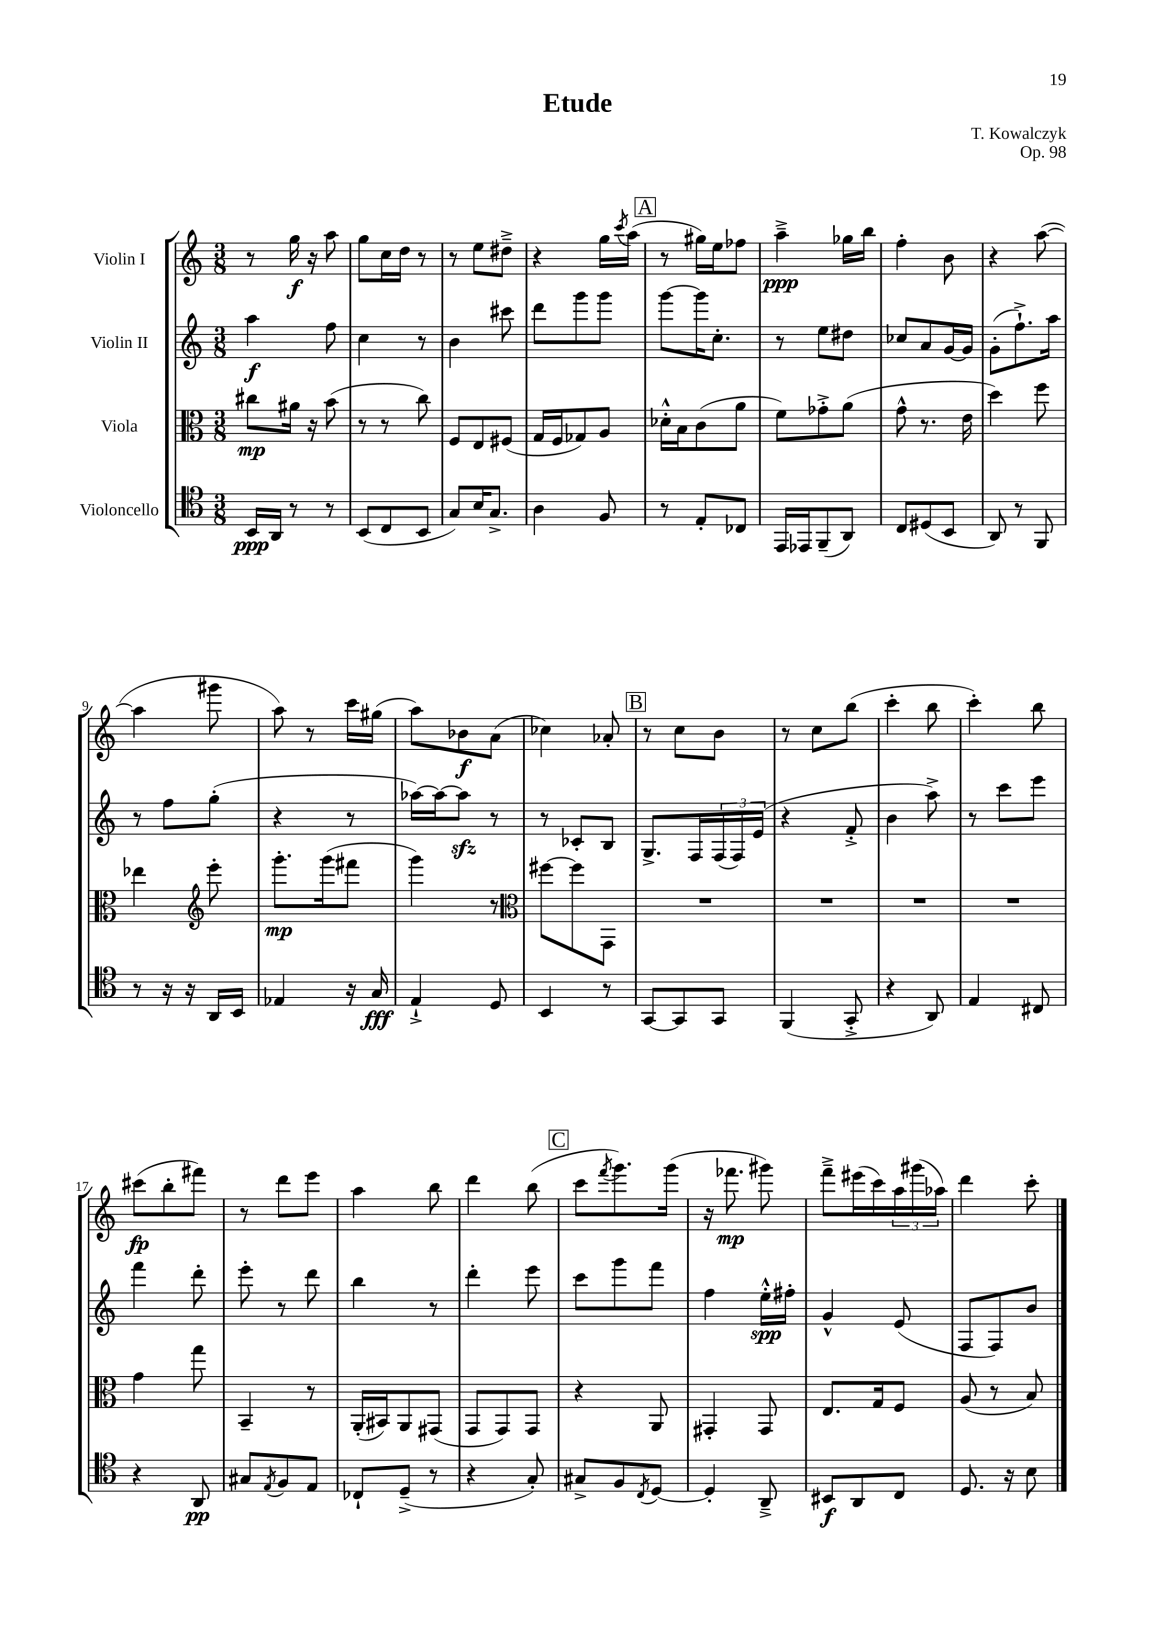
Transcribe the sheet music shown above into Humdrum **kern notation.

**kern	**dynam	**kern	**dynam	**kern	**dynam	**kern	**dynam
*part4	*part4	*part3	*part3	*part2	*part2	*part1	*part1
*staff4	*staff4	*staff3	*staff3	*staff2	*staff2	*staff1	*staff1
*I"Violoncello	*	*I"Viola	*	*I"Violin II	*	*I"Violin I	*
*clefC4	*	*clefC3	*	*clefG2	*	*clefG2	*
*k[]	*	*k[]	*	*k[]	*	*k[]	*
*M3/8	*	*M3/8	*	*M3/8	*	*M3/8	*
=1	=1	=1	=1	=1	=1	=1	=1
16BB/LL	ppp	8cc#X\L	mp	4aa\	f	8r	.
16AA/JJ	.	.	.	.	.	.	.
8r	.	16a#X\Jk	.	.	.	16gg\	f
.	.	16r	.	.	.	16r	.
8r	.	(8b\	.	8ff\	.	8aa\	.
=2	=2	=2	=2	=2	=2	=2	=2
(8BB/L	.	8r	.	4cc\	.	8gg\L	.
8C/	.	8r	.	.	.	16cc\L	.
.	.	.	.	.	.	16dd\JJ	.
8BB/J	.	8cc\)	.	8r	.	8r	.
=3	=3	=3	=3	=3	=3	=3	=3
8G/L)	.	8F/L	.	4b\	.	8r	.
16B/K	.	8E/	.	.	.	8ee\L	.
8.G^/J	.	.	.	.	.	.	.
.	.	(8F#X/J	.	8ccc#X\	.	8dd#X~^\J	.
=4	=4	=4	=4	=4	=4	=4	=4
4A\	.	16G/LL	.	8ddd\L	.	4r	.
.	.	16F/J	.	.	.	.	.
.	.	8G-X/)	.	8ggg\	.	.	.
8F/	.	8A/J	.	8ggg\J	.	16gg\LL	.
.	.	.	.	.	.	8qccc/	.
.	.	.	.	.	.	(16aa\JJ	.
!!LO:REH:place=s1:t=A
=5	=5	=5	=5	=5	=5	=5	=5
8r	.	16d-X'^^\LL	.	[8ggg\L	.	8r	.
.	.	16B\J	.	.	.	.	.
8E'/L	.	(8c\	.	16ggg\K]	.	16gg#X\LL)	.
.	.	.	.	8.cc'\J	.	16ee\J	.
8C-X/J	.	8a\J	.	.	.	8ff-X\J	.
=6	=6	=6	=6	=6	=6	=6	=6
16EE/LL	.	8f\L)	.	8r	.	4aa~^\	ppp
16EE-X/J	.	.	.	.	.	.	.
(8FF~/	.	8g-X'^\	.	8ee\L	.	.	.
8AA/J)	.	(8a\J	.	8dd#X\J	.	16gg-X\LL	.
.	.	.	.	.	.	16bb\JJ	.
=7	=7	=7	=7	=7	=7	=7	=7
8C/L	.	8g^^\	.	8cc-X/L	.	4ff'\	.
(8D#X/	.	8.r	.	8a/	.	.	.
8BB/J	.	.	.	[16g/L	.	8b\	.
.	.	16e\	.	16g/JJ]	.	.	.
=8	=8	=8	=8	=8	=8	=8	=8
8AA/)	.	4dd\)	.	(8g'\L	.	4r	.
8r	.	.	.	8.ff`^\)	.	.	.
8FF/	.	8ff\	.	.	.	([8aa\	.
.	.	.	.	16aa\Jk	.	.	.
!!LO:LB:g=z
=9	=9	=9	=9	=9	=9	=9	=9
8r	.	4ee-X\	.	8r	.	4aa\]	.
16r	.	.	.	8ff\L	.	.	.
16r	.	.	.	.	.	.	.
*	*	*clefG2	*	*	*	*	*
16AA/LL	.	8eee'\	.	(8gg'\J	.	8ggg#X\	.
16BB/JJ	.	.	.	.	.	.	.
=10	=10	=10	=10	=10	=10	=10	=10
4E-X/	.	8.ggg'\L	mp	4r	.	8aa\)	.
.	.	.	.	.	.	8r	.
.	.	(16ggg\k	.	.	.	.	.
16r	.	8fff#X\J	.	8r	.	16ccc\LL	.
16G/	fff	.	.	.	.	(16gg#X\JJ	.
=11	=11	=11	=11	=11	=11	=11	=11
4E`^/	.	4ggg\)	.	[16aa-X\LL)	.	8aa\L)	.
.	.	.	.	16aa-\J_	.	.	.
.	.	.	.	8aa-zz\J]	.	8b-X\	f
8D/	.	8r	.	8r	.	(8a\J	.
=12	=12	=12	=12	=12	=12	=12	=12
*	*	*clefC3	*	*	*	*	*
4BB/	.	[8ff#X\L	.	8r	.	4cc-X\)	.
.	.	8ff#\]	.	8c-X'/L	.	.	.
8r	.	8GG\J	.	8B/J	.	8a-X'/	.
!!LO:REH:place=s1:t=B
=13	=13	=13	=13	=13	=13	=13	=13
[8GG/L	.	4.r	.	8.G^/L	.	8r	.
8GG/]	.	.	.	.	.	8cc\L	.
.	.	.	.	16F/L	.	.	.
8GG/J	.	.	.	(24F/	.	8b\J	.
.	.	.	.	24F/)	.	.	.
.	.	.	.	(24e/JJ	.	.	.
=14	=14	=14	=14	=14	=14	=14	=14
(4FF/	.	4.r	.	4r	.	8r	.
.	.	.	.	.	.	8cc\L	.
8GG'^/	.	.	.	8f'^/	.	(8bb\J	.
=15	=15	=15	=15	=15	=15	=15	=15
4r	.	4.r	.	4b\	.	4ccc'\	.
8AA/)	.	.	.	8aa^\)	.	8bb\	.
=16	=16	=16	=16	=16	=16	=16	=16
4E/	.	4.r	.	8r	.	4ccc'\)	.
.	.	.	.	8ccc\L	.	.	.
8C#X/	.	.	.	8eee\J	.	8bb\	.
!!LO:LB:g=z
=17	=17	=17	=17	=17	=17	=17	=17
4r	.	4g\	.	4fff\	.	(8ccc#X\L	fp
.	.	.	.	.	.	8bb'\	.
8AA/	pp	8gg\	.	8ddd'\	.	8fff#X\J)	.
=18	=18	=18	=18	=18	=18	=18	=18
8G#X/L	.	4BB~/	.	8eee'\	.	8r	.
8qE/	.	.	.	.	.	.	.
8F/	.	.	.	8r	.	8ddd\L	.
8E/J	.	8r	.	8ddd\	.	8eee\J	.
=19	=19	=19	=19	=19	=19	=19	=19
8C-X`/L	.	(16AA'/LL	.	4bb\	.	4aa\	.
.	.	16BB#X/J)	.	.	.	.	.
(8D~^/J	.	8AA/	.	.	.	.	.
8r	.	(8GG#X/J	.	8r	.	8bb\	.
=20	=20	=20	=20	=20	=20	=20	=20
4r	.	8GG/L	.	4ddd'\	.	4ddd\	.
.	.	8GG/)	.	.	.	.	.
8G'/)	.	8GG/J	.	8eee\	.	(8bb\	.
!!LO:REH:place=s1:t=C
=21	=21	=21	=21	=21	=21	=21	=21
8G#X^/L	.	4r	.	8ccc\L	.	8ccc\L	.
.	.	.	.	.	.	8qfff/	.
8F/	.	.	.	8ggg\	.	8.ggg\)	.
8qC/	.	.	.	.	.	.	.
[8D/J	.	8AA/	.	8fff\J	.	.	.
.	.	.	.	.	.	(16ggg\Jk	.
=22	=22	=22	=22	=22	=22	=22	=22
4D'/]	.	4GG#X'/	.	4ff\	.	16r	.
.	.	.	.	.	.	8.fff-X\	mp
8AA~^/	.	8GG#/	.	16ee'^^\LL	spp	8ggg#X\)	.
.	.	.	.	16ff#X'\JJ	.	.	.
=23	=23	=23	=23	=23	=23	=23	=23
8BB#X/L	f	8.E/L	.	4g^^/	.	8fff~^\L	.
8AA/	.	.	.	.	.	(16eee#X\L	.
.	.	16G/k	.	.	.	16ccc\)	.
8C/J	.	8F/J	.	(8e/	.	24aa\	.
.	.	.	.	.	.	(24ggg#X\	.
.	.	.	.	.	.	24aa-X\JJ)	.
=24	=24	=24	=24	=24	=24	=24	=24
8.D/	.	(8A/	.	8F/L	.	4ddd\	.
.	.	8r	.	8F/)	.	.	.
16r	.	.	.	.	.	.	.
8B\	.	8B/)	.	8b/J	.	8ccc'\	.
==	==	==	==	==	==	==	==
*-	*-	*-	*-	*-	*-	*-	*-
